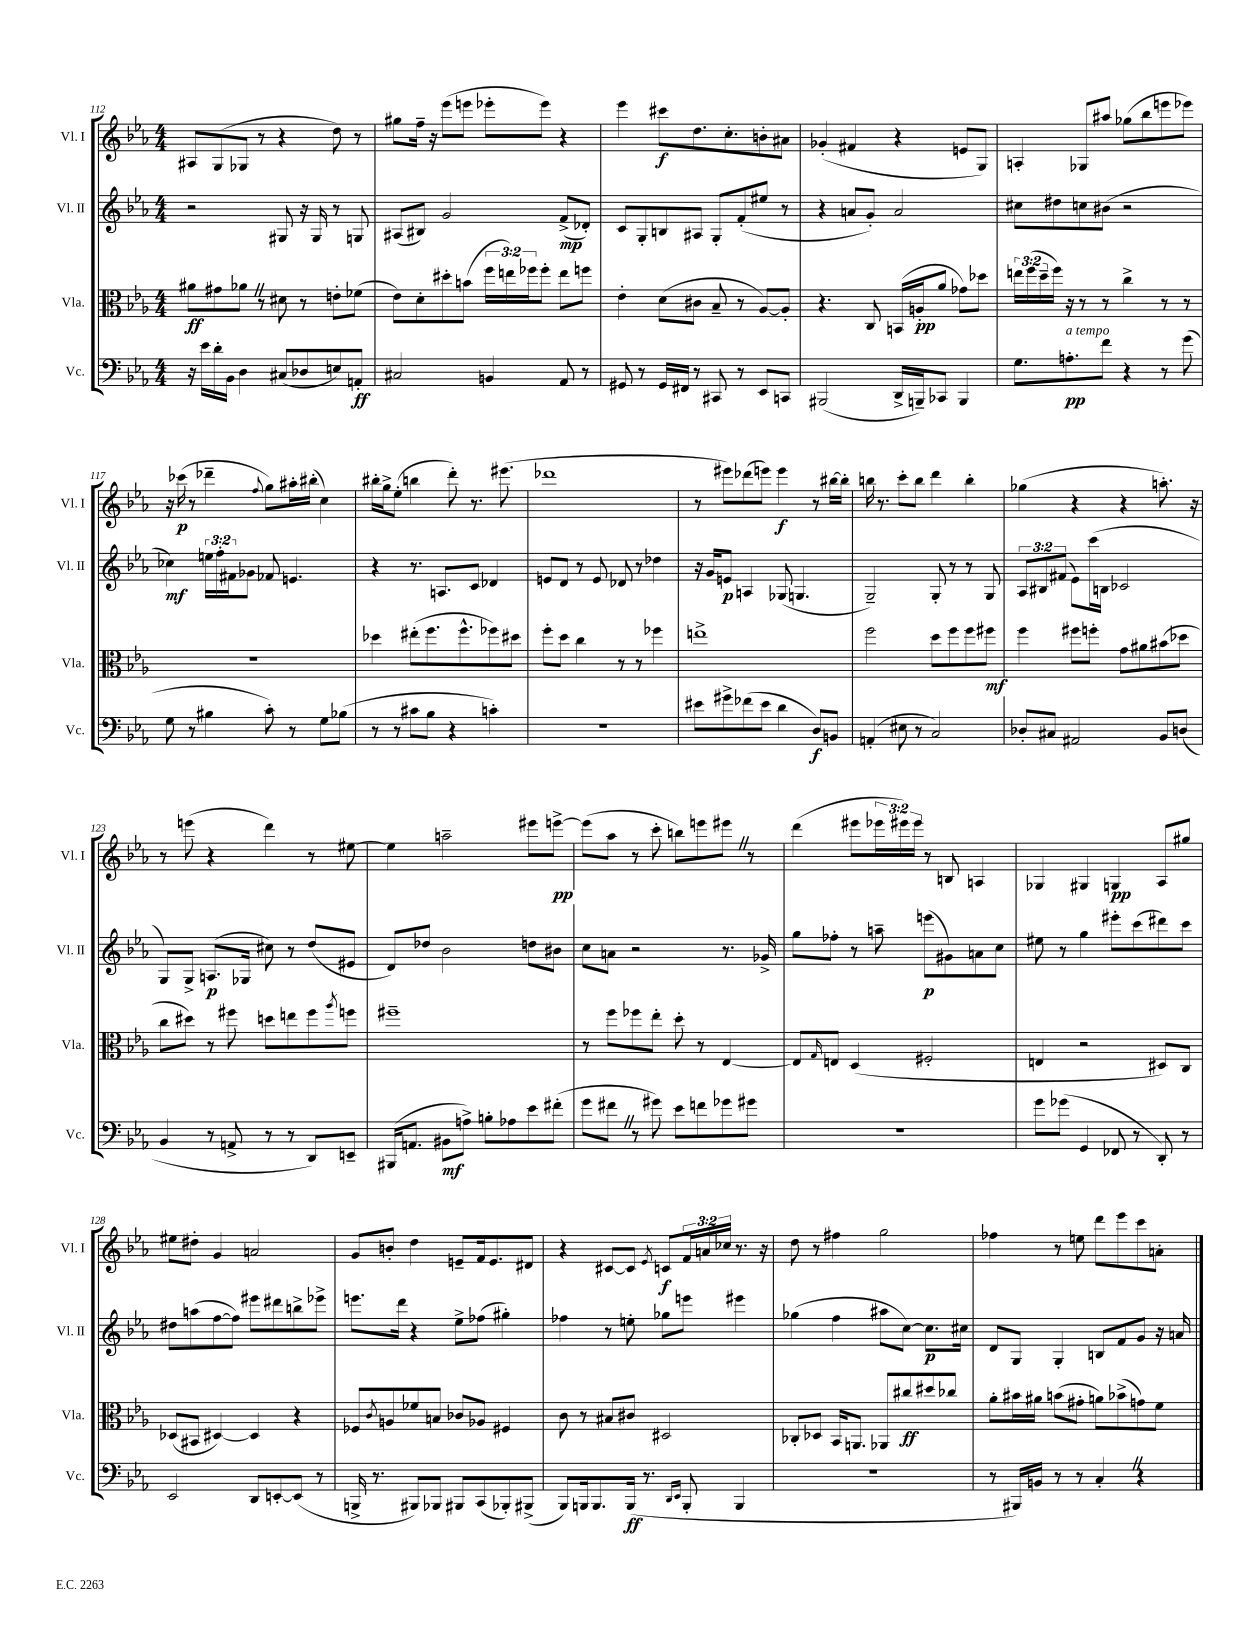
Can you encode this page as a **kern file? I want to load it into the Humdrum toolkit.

**kern	**dynam	**kern	**dynam	**kern	**dynam	**kern	**dynam
*part4	*part4	*part3	*part3	*part2	*part2	*part1	*part1
*staff4	*staff4	*staff3	*staff3	*staff2	*staff2	*staff1	*staff1
*I"Vc.	*	*I"Vla.	*	*I"Vl. II	*	*I"Vl. I	*
*I'Vc.	*	*I'Vla.	*	*I'Vl. II	*	*I'Vl. I	*
*clefF4	*	*clefC3	*	*clefG2	*	*clefG2	*
*k[b-e-a-]	*	*k[b-e-a-]	*	*k[b-e-a-]	*	*k[b-e-a-]	*
*M4/4	*	*M4/4	*	*M4/4	*	*M4/4	*
=112	=112	=112	=112	=112	=112	=112	=112
16r	.	8a#X\L	ff	2r	.	8A#X/L	.
16e-\LL	.	.	.	.	.	.	.
16d'\	.	8g#X\	.	.	.	(8G/	.
16BB-\JJ	.	.	.	.	.	.	.
4D\	.	8a-XZ\J	.	.	.	8G-X/J	.
.	.	8r	.	.	.	8r	.
(8C#X/L	.	8d#X\	.	8G#X/	.	4r	.
8D-X/	.	8r	.	16r	.	.	.
.	.	.	.	16G#/	.	.	.
8En/)	.	8en'\L	.	8r	.	8dd\)	.
8AAn'/J	ff	(8f-X\J	.	8Gn/	.	8r	.
=113	=113	=113	=113	=113	=113	=113	=113
2C#X/	.	8e-\L)	.	(8A#X/L	.	8gg#X\L	.
.	.	8d'\	.	8B#X/J)	.	16ff~\Jk	.
.	.	.	.	.	.	16r	.
.	.	8dd#X'\	.	2g/	.	(8eee-\L	.
.	.	(8bn\J	.	.	.	8eeen\J	.
4BBn/	.	24ff\LL	.	.	.	8eee-X'\L	.
.	.	24een\)	.	.	.	.	.
.	.	24ff-X\J	.	.	.	.	.
.	.	8ff-'\J	.	.	.	8eee-\J)	.
8AA-/	.	8ee\L	.	(8f^/L	mp	4r	.
8r	.	8ffn\J	.	8d-X'/J)	.	.	.
=114	=114	=114	=114	=114	=114	=114	=114
8GG#X/	.	4e-'\	.	8c/L	.	4eee-\	.
8r	.	.	.	8G'/	.	.	.
16GG#/LL	.	(8d\L	.	8Bn/	.	8ccc#X\L	f
16FF#X/JJ	.	.	.	.	.	.	.
8r	.	8c#X\J	.	8A#X/J	.	8.dd\	.
8CC#X/	.	8B-~/	.	8G'/L	.	.	.
.	.	.	.	.	.	8.cc'\	.
8r	.	8r	.	(8f'/	.	.	.
8EE-/L	.	[8A-/L)	.	8ee#X/J	.	8bn'\	.
8CCn/J	.	8A-'/J]	.	8r	.	8a#X\J	.
=115	=115	=115	=115	=115	=115	=115	=115
(2BBB#X/	.	4.r	.	4r	.	(4g-X'/	.
.	.	.	.	8an/L	.	4f#X/	.
.	.	8C/	.	8g'/J)	.	.	.
16DD^/LL	.	(16BBn/LL	.	2a/	.	4r	.
16BBBn~/J)	.	16An'/J	pp	.	.	.	.
8CC-X/J	.	8a-/J	.	.	.	.	.
4BBB/	.	8g-X\L)	.	.	.	8en/L	.
.	.	8dd-X\J	.	.	.	8G/J)	.
=116	=116	=116	=116	=116	=116	=116	=116
8.G\L	.	24een\LL	.	8cc#X\L	.	4An'/	.
.	.	(24ff\	.	.	.	.	.
.	.	24dd~\	.	.	.	.	.
.	.	16ff\JJ)	.	8dd#X\	.	.	.
!LO:TX:a:i:t=a tempo	!	!	!	!	!	!	!
8.An'\	pp	16r	.	.	.	.	.
.	.	8r	.	8ccn\	.	8G-X/L	.
8f\J	.	8r	.	(8b#X\J	.	8aa#X/J	.
4r	.	4cc^\	.	2r	.	(8gg-X\L	.
.	.	.	.	.	.	8bb-\	.
8r	.	8r	.	.	.	8eeen\	.
(8g\	.	8r	.	.	.	8eee-X\J)	.
!!LO:LB:g=z
=117	=117	=117	=117	=117	=117	=117	=117
8G\	.	1r	.	4cc-X\)	mf	16r	.
.	.	.	.	.	.	(16ccc-X\	p
8r	.	.	.	.	.	8r	.
4B#X\	.	.	.	24een\LL	.	4ddd-X~\	.
.	.	.	.	24ff'\	.	.	.
.	.	.	.	24f#X\J	.	.	.
.	.	.	.	8g-X\J	.	.	.
.	.	.	.	.	.	8qqff/	.
8c'\)	.	.	.	8f-X/	.	8gg\L)	.
8r	.	.	.	4.en/	.	16aa#X'\L	.
.	.	.	.	.	.	(16bb#X'\JJ	.
8G\L	.	.	.	.	.	4cc\)	.
(8B-X\J	.	.	.	.	.	.	.
=118	=118	=118	=118	=118	=118	=118	=118
8r	.	4dd-X\	.	4r	.	16bb#X'\LL	.
.	.	.	.	.	.	16gg^\J	.
8r	.	.	.	.	.	(8ee-'\J	.
8c#X\L	.	(8ee#X'\L	.	8.r	.	4bbn\	.
8B-\J	.	8.ff\	.	.	.	.	.
.	.	.	.	8.An/L	.	.	.
4r	.	.	.	.	.	8ddd'\)	.
.	.	8.ff^^\	.	.	.	.	.
.	.	.	.	8c/J	.	8.r	.
4cn'\)	.	8ff-X\)	.	4d-X/	.	.	.
.	.	.	.	.	.	(8.eee#X\	.
.	.	8dd#X\J	.	.	.	.	.
=119	=119	=119	=119	=119	=119	=119	=119
1r	.	8ff'\L	.	8en/L	.	1ddd-X	.
.	.	8dd\J	.	8d/J	.	.	.
.	.	4cc\	.	8r	.	.	.
.	.	.	.	8e/	.	.	.
.	.	8r	.	8d-X/	.	.	.
.	.	8r	.	8r	.	.	.
.	.	4ff-X\	.	4dd-X\	.	.	.
=120	=120	=120	=120	=120	=120	=120	=120
8e#X\L	.	1een^	.	16r	.	8r	.
.	.	.	.	16g/KL	.	.	.
8g#X^\	.	.	.	8en/J	p	8eee#X\L)	.
(8f-X\	.	.	.	4An/	.	(8ddd-X\	.
8e#\J	.	.	.	.	.	8eeen\J)	.
4d\	.	.	.	(8G-X/	.	4eee\	f
.	.	.	.	4.Gn/	.	.	.
8D/L)	f	.	.	.	.	8r	.
8BBn/J	.	.	.	.	.	[16bb#X\LL	.
.	.	.	.	.	.	16bb#'\JJ]	.
=121	=121	=121	=121	=121	=121	=121	=121
(4AAn'/	.	2ff\	.	2G~/)	.	16bbn\	.
.	.	.	.	.	.	8.r	.
8E#X\	.	.	.	.	.	8ccc'\L	.
8r	.	.	.	.	.	8bb\J	.
2C/)	.	8dd\L	.	8G'/	.	4ddd\	.
.	.	8ff\	.	8r	.	.	.
.	.	8ff\	.	8r	.	4bb'\	.
.	.	8ff#X\J	mf	8G/	.	.	.
=122	=122	=122	=122	=122	=122	=122	=122
8D-X'/L	.	4ff\	.	12A-/L	.	(4gg-X\	.
.	.	.	.	12B#X/	.	.	.
8C#X/J	.	.	.	.	.	.	.
.	.	.	.	(12f#X/J	.	.	.
2AA#X/	.	8ff#X\L	.	8e-\L)	.	4r	.
.	.	8ffn'\J	.	(16ccc\L	.	.	.
.	.	.	.	16Bn\JJ	.	.	.
.	.	8g\L	.	2c-X/	.	4r	.
.	.	8a#X\	.	.	.	.	.
8BB-/L	.	(8b#X\	.	.	.	8.aan'\)	.
(8Dn/J	.	8dd-X\J	.	.	.	.	.
.	.	.	.	.	.	16r	.
!!LO:LB:g=z
=123	=123	=123	=123	=123	=123	=123	=123
4BB-/	.	8cc\L	.	8G/L)	.	8r	.
.	.	8dd#X\J)	.	8G^/J	.	(8eeen\	.
8r	.	8r	.	(8.An/L	p	4r	.
8AAn^/	.	8ff#X\	.	.	.	.	.
.	.	.	.	16G-X/Jk	.	.	.
8r	.	8ddn\L	.	8cc#X\)	.	4ddd\)	.
8r	.	8een\	.	8r	.	.	.
8DD/L)	.	8ff#\	.	(8dd/L	.	8r	.
.	.	8qaa-/	.	.	.	.	.
8EEn~/J	.	8ffn\J	.	8e#X/J	.	[8ee#X\	.
=124	=124	=124	=124	=124	=124	=124	=124
(16BBB#X/KL	.	1ff#X~	.	8d/L)	.	4ee#\]	.
8.AAn/J	.	.	.	.	.	.	.
.	.	.	.	8dd-X/J	.	.	.
8BB#X\L	mf	.	.	2b-\	.	2aan~\	.
8An^\J)	.	.	.	.	.	.	.
8Bn'\L	.	.	.	.	.	.	.
8A-X\	.	.	.	.	.	.	.
8e-\	.	.	.	8ddn\L	.	8eee#X\L	.
(8f#X'\J	.	.	.	8b#X\J	.	[8eeen^\J	pp
=125	=125	=125	=125	=125	=125	=125	=125
8g\L	.	8r	.	8cc\L	.	(8eee\L]	.
8f#XZ\J	.	8ff\L	.	8an\J	.	8aa-\J	.
8r	.	8ff-X\	.	2r	.	8r	.
8g#X\)	.	8ee-'\J	.	.	.	8ccc'\	.
8e-\L	.	8dd'\	.	.	.	8bbn\L)	.
8fn\	.	8r	.	.	.	8eeen\	.
8g-X\	.	[4E-/	.	8.r	.	8eee#XZ\J	.
8g#X\J	.	.	.	.	.	8r	.
.	.	.	.	16g-X^/	.	.	.
=126	=126	=126	=126	=126	=126	=126	=126
1r	.	8E-/L]	.	8gg\L	.	(4ddd\	.
.	.	16qqG/	.	.	.	.	.
.	.	8En/J	.	8ff-X'\J	.	.	.
.	.	(4D/	.	8r	.	8eee#X\L	.
.	.	.	.	8aan~\	.	24eee-X\L	.
.	.	.	.	.	.	24eee#X\)	.
.	.	.	.	.	.	24eee#\JJ	.
.	.	2F#X'/	.	(8eeen\L	p	8r	.
.	.	.	.	8g#X\)	.	8Bn/	.
.	.	.	.	8an\	.	4An/	.
.	.	.	.	8cc\J	.	.	.
=127	=127	=127	=127	=127	=127	=127	=127
8g\L	.	4En/	.	8ee#X\	.	4G-X/	.
(8g-X\J	.	.	.	8r	.	.	.
4GG/	.	2r	.	4gg\	.	4G#X/	.
8FF-X/	.	.	.	8eee#X'\L	.	4Gn/	pp
8r	.	.	.	(8ccc\	.	.	.
8DD'/)	.	8D#X/L)	.	8ddd#X\)	.	8A-/L	.
8r	.	8C/J	.	8ccc\J	.	8gg#X/J	.
!!LO:LB:g=z
=128	=128	=128	=128	=128	=128	=128	=128
2EE-/	.	(8D-X/L	.	8dd#X\L	.	8ee#X\L	.
.	.	8BB#X/J	.	(8aan\	.	8dd#X'\J	.
.	.	[4D#X/)	.	[8ff\	.	4g/	.
.	.	.	.	8ff\J])	.	.	.
8DD/L	.	4D#/]	.	8eee#X\L	.	2an/	.
[8EEn'/	.	.	.	8ddd#X\	.	.	.
(8EE/J]	.	4r	.	8bbn^\	.	.	.
8r	.	.	.	8eee-X^\J	.	.	.
=129	=129	=129	=129	=129	=129	=129	=129
16BBBn^/	.	8F-X/L	.	8.eeen\L	.	8g/L	.
8.r	.	.	.	.	.	.	.
.	.	8qc/	.	.	.	.	.
.	.	8An/	.	.	.	8bn'/J	.
.	.	.	.	16ddd\Jk	.	.	.
8BBB#X/L)	.	8f-X/	.	4r	.	4dd\	.
8BBB-X/J	.	8Bn/J	.	.	.	.	.
8BBB#X/L	.	8c-X/L	.	8ee-^\L	.	8en~/L	.
(8CC/	.	8A-X/J	.	(8ff-X\J	.	16f/k	.
.	.	.	.	.	.	8.e/	.
8BBB-X'/)	.	4F#X/	.	4gg#X'\)	.	.	.
(8BBB#X^/J	.	.	.	.	.	8d#X/J	.
=130	=130	=130	=130	=130	=130	=130	=130
8BBB-/L)	.	8c\	.	4ff-X\	.	4r	.
16BBBn/k	.	8r	.	.	.	.	.
8.BBB/	.	.	.	.	.	.	.
.	.	8B#X/L	.	8r	.	[8c#X/L	.
(16BBB/Jk	ff	8c#X/J	.	8een'\	.	8c#/J]	.
8.r	.	.	.	.	.	.	.
.	.	.	.	.	.	8qe-/	.
.	.	2D#X/	.	8gg-X\L	.	8cn/L	f
16qqDD/LL	.	.	.	.	.	.	.
16qqEE-/JJ	.	.	.	.	.	.	.
8BBB'/	.	.	.	8eeen\J	.	24f/L	.
.	.	.	.	.	.	24an/	.
.	.	.	.	.	.	24cc-X/JJ	.
4BBB/	.	.	.	4eee#X\	.	8.r	.
.	.	.	.	.	.	16r	.
=131	=131	=131	=131	=131	=131	=131	=131
1r	.	8C-X'/L	.	(4gg-X\	.	8dd\	.
.	.	8D-X/J	.	.	.	8r	.
.	.	16BB-/KL	.	4ff\	.	4ff#X\	.
.	.	8.AAn/J	.	.	.	.	.
.	.	8AA-X/L	.	8aa#X\L	.	2gg\	.
.	.	8cc#X/	ff	[8cc\J)	.	.	.
.	.	8dd#X/	.	8.cc\L]	p	.	.
.	.	8cc-X/J	.	.	.	.	.
.	.	.	.	16cc#X\Jk	.	.	.
=132	=132	=132	=132	=132	=132	=132	=132
8r	.	8a-'\L	.	8d/L	.	4ff-X\	.
16BBB#X/LL)	.	16b#X\L	.	8G/J	.	.	.
16BBn/JJ	.	16a#X\JJ	.	.	.	.	.
8r	.	(8bn\L	.	4G'/	.	8r	.
8r	.	8g#X'\J	.	.	.	8een\	.
4C'Z/	.	8an\L)	.	8Bn/L	.	8ddd\L	.
.	.	(8b-X^\	.	8f/	.	8eee-\	.
4r	.	8gn\)	.	8g/J	.	8ccc\	.
.	.	8f\J	.	16r	.	8an'\J	.
.	.	.	.	16an/	.	.	.
==	==	==	==	==	==	==	==
*-	*-	*-	*-	*-	*-	*-	*-
